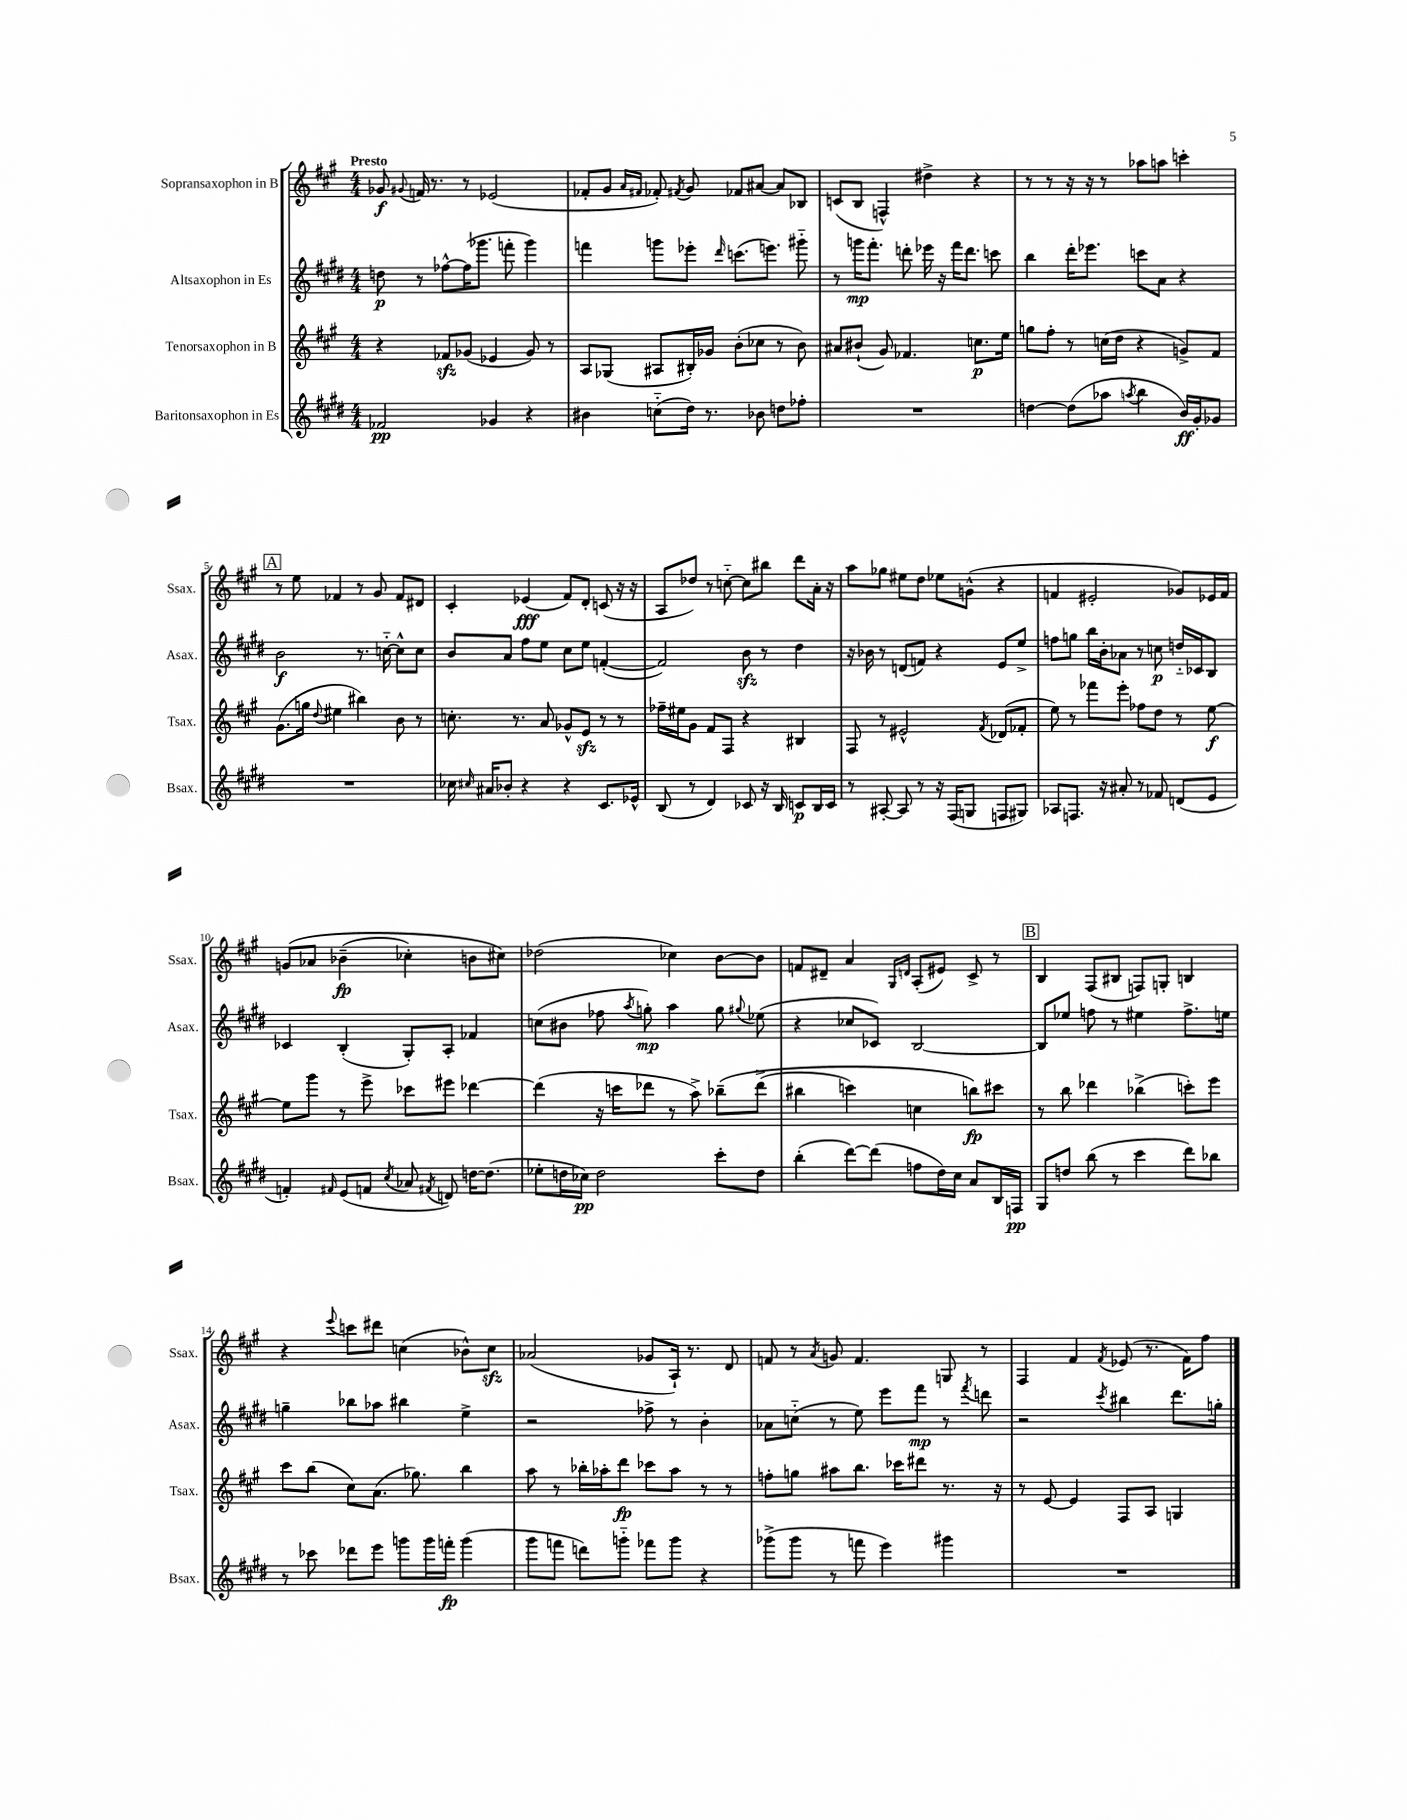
<<
\new StaffGroup <<
\new Staff = "s0" \with { instrumentName = "Sopransaxophon in B" shortInstrumentName = "Ssax." } {
    \clef treble \key a \major \numericTimeSignature \time 4/4 \tempo "Presto"
    \autoBeamOff ges'8\f \appoggiatura { gis'8 } f'16 r8. r8 ees'2( |
    fes'8[-. gis'8] \grace { a'16[ fis'16] } fes'8-.) \acciaccatura { fis'8 } gis'8 fes'8[ ais'8]~ ais'8[ bes8] |
    c'8[( b8] f4-^) dis''4-> r4 |
    r8 r8 r16 r16 r8 aes''8[ a''8] c'''4-. |
    \mark \markup { \box "A" } r8 e''8 fes'4 r8 gis'8 fes'8[ dis'8] |
    cis'4-. ees'4\fff( fis'8[) d'8]-. c'8( r16 r16 |
    a8[ des''8]) r8 c''8~-_ c''8[ bis''8] d'''8[ a'16]-. r16 |
    a''8[ ges''8] eis''8[ d''8] ees''8[ g'8]-^( r4 |
    f'4 eis'2-. ges'8[) ees'16 f'16] |
    g'8[\( aes'8] bes'4--\fp( ces''4-.) b'8[ cis''8]\) |
    des''2( ces''4) b'8[~ b'8] |
    f'8[ dis'8]-- a'4 \grace { gis16[ d'16] } a8[-.( eis'8]) cis'8-> r8 |
    \mark \markup { \box "B" } b4 fis8[( bis8] f8[) g8]-. b4 |
    r4 \appoggiatura { e'''8 } c'''8[ dis'''8] c''4( bes'8[-^) c''8]\sfz |
    aes'2( ges'8[ a16]-!) r8. d'8 |
    f'8 r8 \acciaccatura { a'8 } g'8 f'4. g8 r8 |
    fis4 fis'4 \acciaccatura { fis'8 } ees'8( r8. fis'16[) fis''8] \bar "|." |
}
\new Staff = "s1" \with { instrumentName = "Altsaxophon in Es" shortInstrumentName = "Asax." } {
    \clef treble \key e \major \numericTimeSignature \time 4/4
    \autoBeamOff d''8\p r8 fes''8[~-^ fes''16( ges'''8.] f'''8-. ges'''4) |
    f'''4 g'''8[ ees'''8]-. \grace { dis'''16 } c'''8.[( e'''8.]) gis'''8-_ |
    r8 g'''16[\mp fis'''8.]-. d'''8-. ees'''16 r16 fis'''16[ d'''8.] c'''8 |
    b''4 dis'''16[-. ees'''8.] c'''8[ a'8] r4 |
    \mark \markup { \box "A" } b'2\f r8. c''16~-_ c''8[-^ c''8] |
    b'8[ a'8] fis''8[ e''8] cis''8[ e''8] f'4~-.( |
    f'2) b'8\sfz r8 dis''4 |
    r16 bes'16 r8 d'8[( f'8]) r4 e'8[ e''8]-> |
    f''8[ g''8] b''16[ b'16-. aes'8] r8 c''8\p d''16[-_ ces'16 b8] |
    ces'4 b4-.( gis8[-.) a8]-. fes'4 |
    c''8[( bis'8] fes''8 \acciaccatura { a''8 } g''8-.\mp) a''4 g''8 \appoggiatura { gis''8 } ees''8( |
    r4 ces''8[ ces'8]) b2~ |
    \mark \markup { \box "B" } b8[ ees''8] f''8 r8 eis''4 f''8.[-> e''16] |
    g''4-- bes''8[ aes''8] bis''4 e''4-> |
    r2 fes''8-> r8 b'4-. |
    aes'8[ c''8]-_( r8 e''8) e'''8[ fis'''8]\mp r8 \acciaccatura { fis'''8 } d'''8 |
    r2 \acciaccatura { cis'''8 } bis''4 dis'''8.[ g''16]-. \bar "|." |
}
\new Staff = "s2" \with { instrumentName = "Tenorsaxophon in B" shortInstrumentName = "Tsax." } {
    \clef treble \key a \major \numericTimeSignature \time 4/4
    \autoBeamOff r4 fes'8[\sfz ges'8]( ees'4 ges'8) r8 |
    a8[ ges8]( ais8[ bis16-.) ges'16] b'8[-.( ces''8] r8 b'8) |
    ais'8[ bis'8]-!( gis'8) fes'4. c''8.[\p e''16] |
    g''8[ fis''8]-. r8 c''16[( d''16] r4 g'8[->) fis'8] |
    \mark \markup { \box "A" } gis'8.[( g''16] \appoggiatura { d''8 } eis''4 bis''4) b'8 r8 |
    c''8.-. r8. a'8 ges'8[-^ e'8]\sfz r8 r8 |
    fes''16[-- eis''16 gis'8] fis'8[ fis8] r4 bis4 |
    fis8 r8 eis'2-^ \acciaccatura { fis'8 } des'8[( fes'8]-. |
    e''8) r8 fes'''8[ e'''8]-. fes''8[ d''8] r8 e''8~\f |
    e''8[ gis'''8] r8 e'''8-> ces'''8[ eis'''8] des'''4~ |
    des'''4( r16 c'''16[ des'''8] r8 a''8->) bes''8[--\( des'''8]->( |
    bis''4 c'''4) c''4 b''8[\fp\) cis'''8] |
    \mark \markup { \box "B" } r8 b''8 des'''4 bes''4->( c'''8[-.) e'''8] |
    cis'''8[ b''8]( cis''8[) a'8.]( ges''8.) b''4 |
    a''8 r8 bes''16[-. aes''16-. d'''8]\fp ces'''8[ aes''8] r8 r8 |
    f''8[-. g''8] ais''8[ b''8.] ces'''16[ dis'''8] r8. r16 |
    r8 e'8~ e'4 fis8[ a8] g4 \bar "|." |
}
\new Staff = "s3" \with { instrumentName = "Baritonsaxophon in Es" shortInstrumentName = "Bsax." } {
    \clef treble \key e \major \numericTimeSignature \time 4/4
    \autoBeamOff fes'2\pp ges'4 r4 |
    bis'4 c''8[-_( dis''16]) r8. bes'8 d''8[ fes''8]-. |
    R1 |
    d''4~ d''8[( aes''8] \acciaccatura { a''8 } b''4 b'16[\ff) gis'16-. ges'8] |
    \mark \markup { \box "A" } R1 |
    ces''16 \grace { cis''16 } ais'16[ bes'8]-. r4 r4 cis'8.[ ees'16]-^ |
    b8( r8 dis'4) ces'8 r16 b16 c'8[\p b16 c'16] |
    r8 ais8~-. ais8 r8 r16 fis16[( g8] f8[ gis8]) |
    aes8[ f8.] r16 ais'8-. r8 fes'8 d'8[( e'8] |
    f'4-.) \grace { fis'16 } e'8[( f'8] \acciaccatura { cis''8 } aes'8 \acciaccatura { fis'8 } d'8) d''16[~ d''8.]( |
    ees''8[-. d''16 ces''16]\pp) d''2 cis'''8[-. d''8] |
    b''4-.( dis'''8[~) dis'''8]( f''8[ dis''16) cis''16] a'8[ b16 f16]\pp |
    \mark \markup { \box "B" } gis8[ d''8] b''8( r8 cis'''4 dis'''8[) bes''8] |
    r8 ces'''8 des'''8[ e'''8] g'''8[ g'''16 f'''16]-.\fp g'''4( |
    gis'''8[ f'''8] d'''8[) g'''8]-_ fes'''8[ g'''8] r4 |
    ges'''8[->( ges'''8] r8 f'''8 e'''4) gis'''4 |
    R1 \bar "|." |
}
>>
>>
